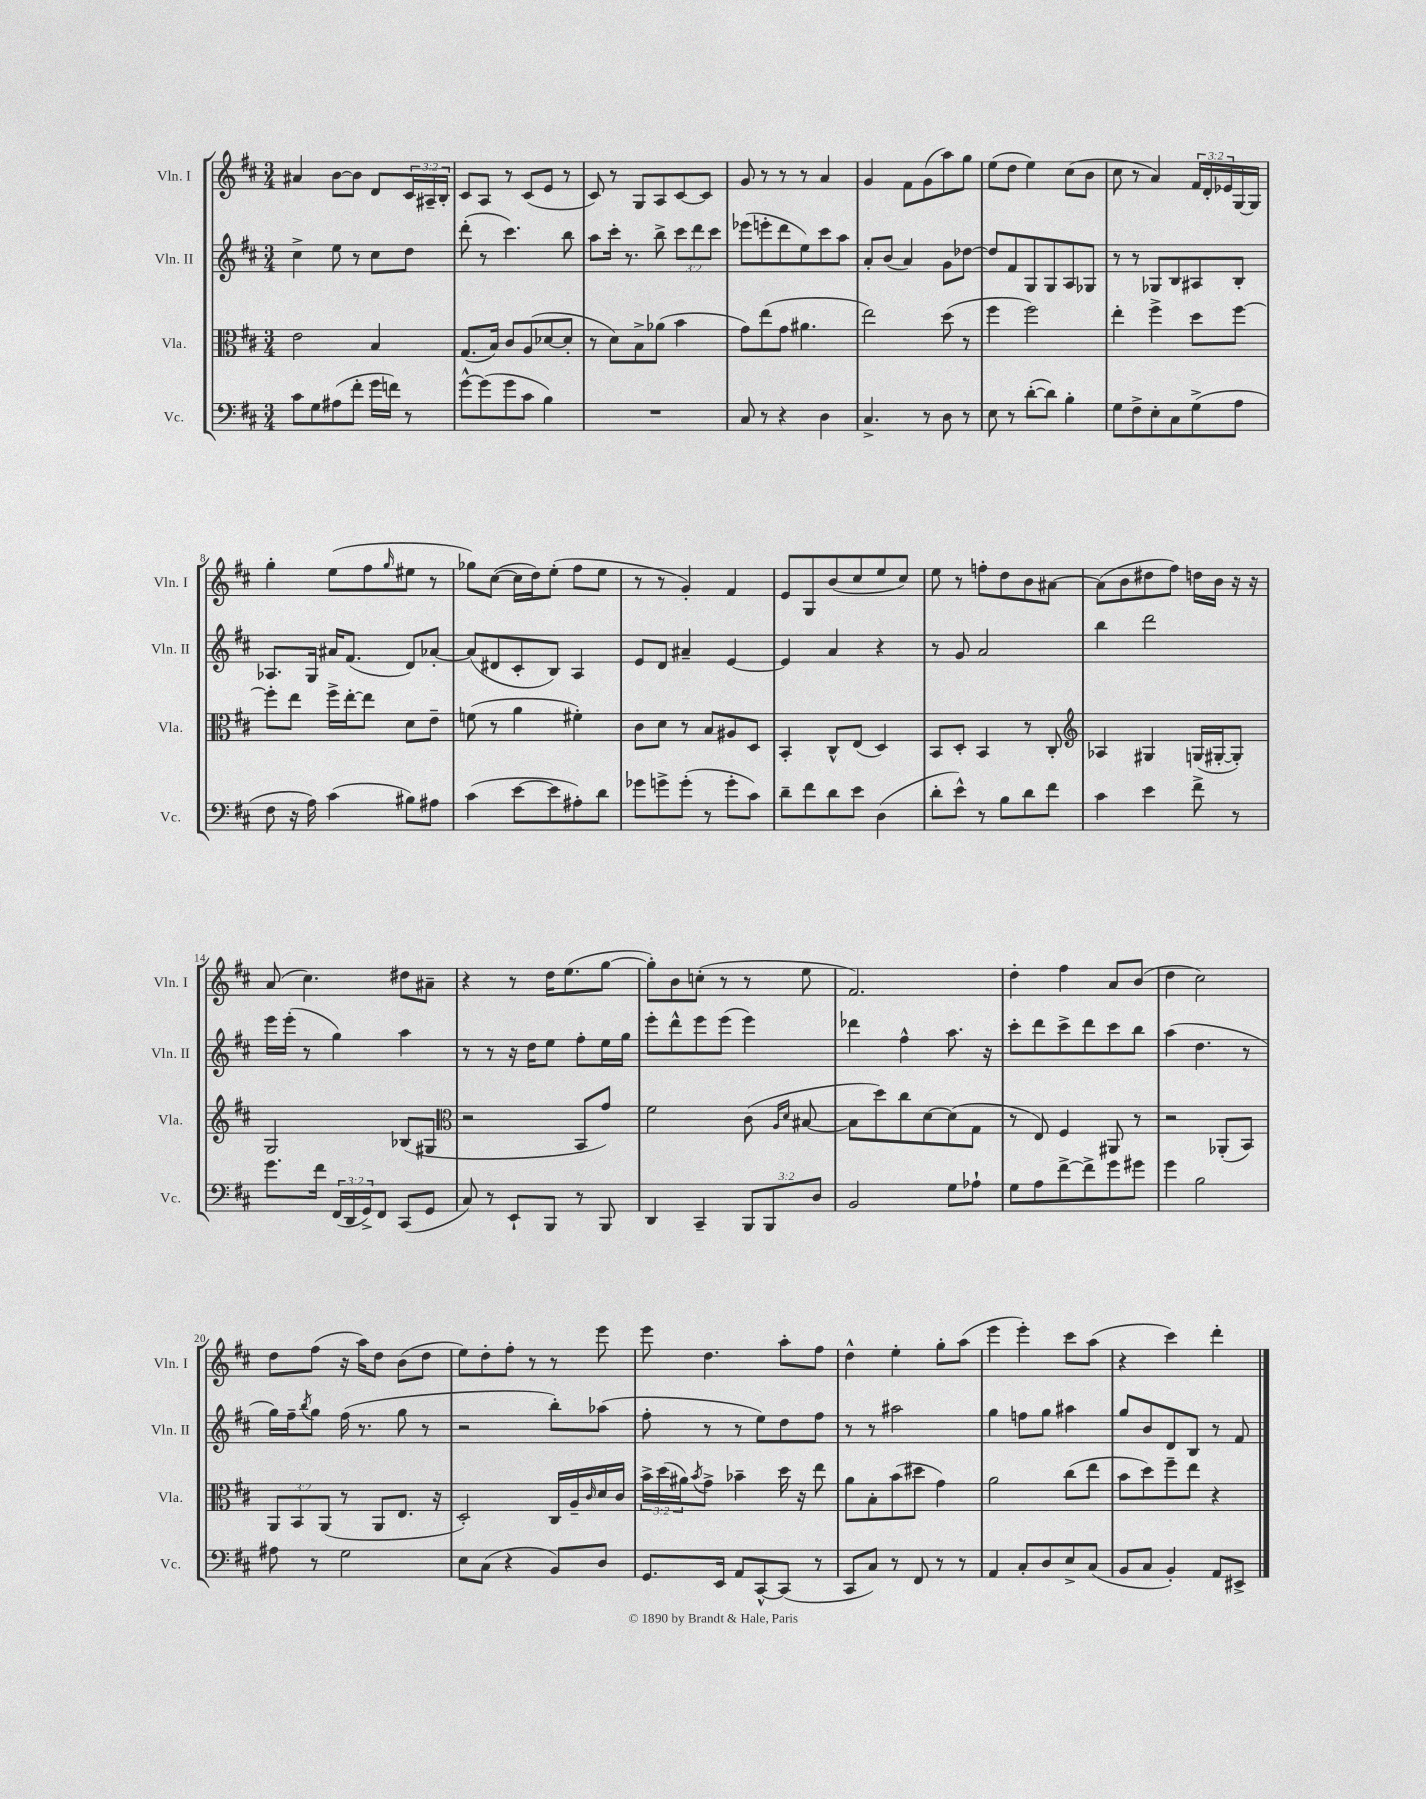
<<
\new StaffGroup <<
\new Staff = "s0" \with { instrumentName = "Vln. I" shortInstrumentName = "Vln. I" } {
    \clef treble \key d \major \numericTimeSignature \time 3/4 \override Staff.TupletNumber.text = #tuplet-number::calc-fraction-text
    ais'4 b'8~ b'8 d'8 \tuplet 3/2 { cis'16 ais16-- b16-. } |
    cis'8 a8 r8 cis'8( e'8 r8 |
    cis'8) r8 g8 a8 cis'8~ cis'8 |
    g'8 r8 r8 r8 a'4 |
    g'4 fis'8 g'8( a''8) g''8 |
    e''8( d''8 e''4) cis''8( b'8 |
    cis''8 r8 a'4) \tuplet 3/2 { fis'16 d'16-. ees'16 } g16~ g16 |
    g''4-. e''8( fis''8 \grace { g''16 } eis''8 r8 |
    ges''8) cis''8~( cis''16 d''16) e''8-.( fis''8 e''8 |
    r8 r8 g'4-.) fis'4 |
    e'8 g8 b'8( cis''8 e''8 cis''8) |
    e''8 r8 f''8-. d''8 b'8 ais'8~ |
    ais'8( b'8 dis''8 fis''8) d''16 b'16 r16 r16 |
    a'8( cis''4.) dis''8 ais'8-- |
    r4 r8 d''16 e''8.( g''8~ |
    g''8-.) b'8 c''8-.( r8 r8 e''8 |
    fis'2.) |
    d''4-. fis''4 a'8 b'8( |
    d''4 cis''2) |
    d''8 fis''8( r16 a''16) d''8 b'8( d''8 |
    e''8) d''8-. fis''8-. r8 r8 e'''8 |
    e'''8 d''4. a''8-. fis''8 |
    d''4-^ e''4-. g''8-. a''8( |
    e'''4 e'''4-.) cis'''8 a''8( |
    r4 cis'''4) d'''4-. \bar "|." |
}
\new Staff = "s1" \with { instrumentName = "Vln. II" shortInstrumentName = "Vln. II" } {
    \clef treble \key d \major \numericTimeSignature \time 3/4 \override Staff.TupletNumber.text = #tuplet-number::calc-fraction-text
    cis''4-> e''8 r8 cis''8 d''8 |
    d'''8-.( r8 cis'''4.) b''8 |
    a''8 cis'''16-. r8. b''8-> \tuplet 3/2 { cis'''8 d'''8 cis'''8 } |
    ees'''8( e'''8-. d'''8 e''8) cis'''8 a''8 |
    a'8-. b'8( a'4) g'8 des''8~ |
    des''8 fis'8 g8 g8 a8 ges8 |
    r8 r8 ges8 b8 ais8 b8-. |
    aes8. g16 ais'16 fis'8.( d'8) aes'8~-. |
    aes'8( dis'8 cis'8-. b8) a4 |
    e'8 d'8 ais'4-- e'4~ |
    e'4 a'4 r4 |
    r8 g'8 a'2 |
    b''4 d'''2 |
    e'''16 e'''16-.( r8 g''4) a''4 |
    r8 r8 r16 d''16 e''8 fis''8-. e''16 g''16 |
    e'''8-. d'''8-^ e'''8 e'''8( e'''4) |
    des'''4 fis''4-^ a''8. r16 |
    cis'''8-. d'''8 cis'''8-> d'''8 cis'''8 b''8 |
    a''4( d''4. r8 |
    g''16) fis''16-- \acciaccatura { b''8 } g''8 fis''16( r8. g''8 r8 |
    r2 b''8-.) aes''8( |
    fis''8-. r8 r8 e''8) d''8 fis''8 |
    r8 r8 ais''2 |
    g''4 f''8 g''8 ais''4 |
    g''8 b'8 d'8 b8 r8 fis'8 \bar "|." |
}
\new Staff = "s2" \with { instrumentName = "Vla." shortInstrumentName = "Vla." } {
    \clef alto \key d \major \numericTimeSignature \time 3/4 \override Staff.TupletNumber.text = #tuplet-number::calc-fraction-text
    e'2 b4 |
    g8.( b16) cis'8 a8( des'8~ des'8-. |
    r8 d'8) b8-> aes'8( b'4 |
    g'8) e''8( g'8 ais'4. |
    e''2) d''8( r8 |
    fis''4 fis''2) |
    e''4-. fis''4-> d''8 fis''8~ |
    fis''8-. e''8 fis''16-> e''16~-. e''8 d'8 e'8-- |
    f'8( r8 a'4 fis'4-.) |
    cis'8 d'8 r8 b8 ais8 d8 |
    b,4-. cis8-^ e8( d4) |
    b,8 d8-. b,4 r8 cis8-. |
    \clef treble aes4 gis4 g16( gis16~-. gis8-.) |
    g2 bes8( gis8 |
    \clef alto r2 b,8 g'8) |
    fis'2 cis'8( \grace { a16 d'16 } bis8~ |
    bis8 d''8) cis''8 d'8~ d'8( g8 |
    r8 e8) fis4 ais,8 r8 |
    r2 aes,8-.( b,8) |
    \tuplet 3/2 { a,8 b,8 a,8( } r8 a,8 e8. r16 |
    d2-.) cis16 a16-- \grace { cis'16 } d'16 cis'16 |
    \tuplet 3/2 { b'16-> d''16( ais'16) } \acciaccatura { b'8 } g'8-> bes'4-- d''16 r16 e''8 |
    a'8 b8-. b'8( dis''8 g'4) |
    a'2 cis''8( e''8 |
    b'8 d''8) fis''8-- e''8 r4 \bar "|." |
}
\new Staff = "s3" \with { instrumentName = "Vc." shortInstrumentName = "Vc." } {
    \clef bass \key d \major \numericTimeSignature \time 3/4 \override Staff.TupletNumber.text = #tuplet-number::calc-fraction-text
    cis'8 g8 ais8( fis'8-. g'16 f'16) r8 |
    g'8~-^ g'8( g'8 cis'8 b4) |
    R2. |
    cis8 r8 r4 d4 |
    cis4.-> r8 d8 r8 |
    e8 r8 d'8~-.( d'8) b4-. |
    g8 fis8-> e8-. cis8 g8->( a8 |
    fis8 r16 a16) cis'4( bis8) ais8 |
    cis'4( e'8~ e'8 ais8-.) d'8 |
    ges'8 g'8-> g'8-.( r8 g'8-. cis'8) |
    d'8-- fis'8 d'8 e'8 d4( |
    d'8-. e'8-^) r8 b8 d'8 fis'8 |
    cis'4 e'4 fis'8-> r8 |
    g'8. fis'16 \tuplet 3/2 { fis,16( d,16 g,16->) } fis,8 cis,8( g,8 |
    cis8) r8 e,8-! b,,8 r8 b,,8 |
    d,4 cis,4-- \tuplet 3/2 { b,,8 b,,8 d8 } |
    b,2 g8 aes8-! |
    g8 a8 fis'8~-> fis'8-> g'8 gis'8 |
    g'4 b2 |
    ais8 r8 g2 |
    e8 cis8( r4 b,8) d8 |
    g,8. e,16 a,8 cis,8~-^ cis,8( r8 |
    cis,8 cis8) r8 fis,8 r8 r8 |
    a,4 cis8-. d8 e8-> cis8( |
    b,8 cis8 b,4-.) a,8 eis,8-> \bar "|." |
}
>>
>>
